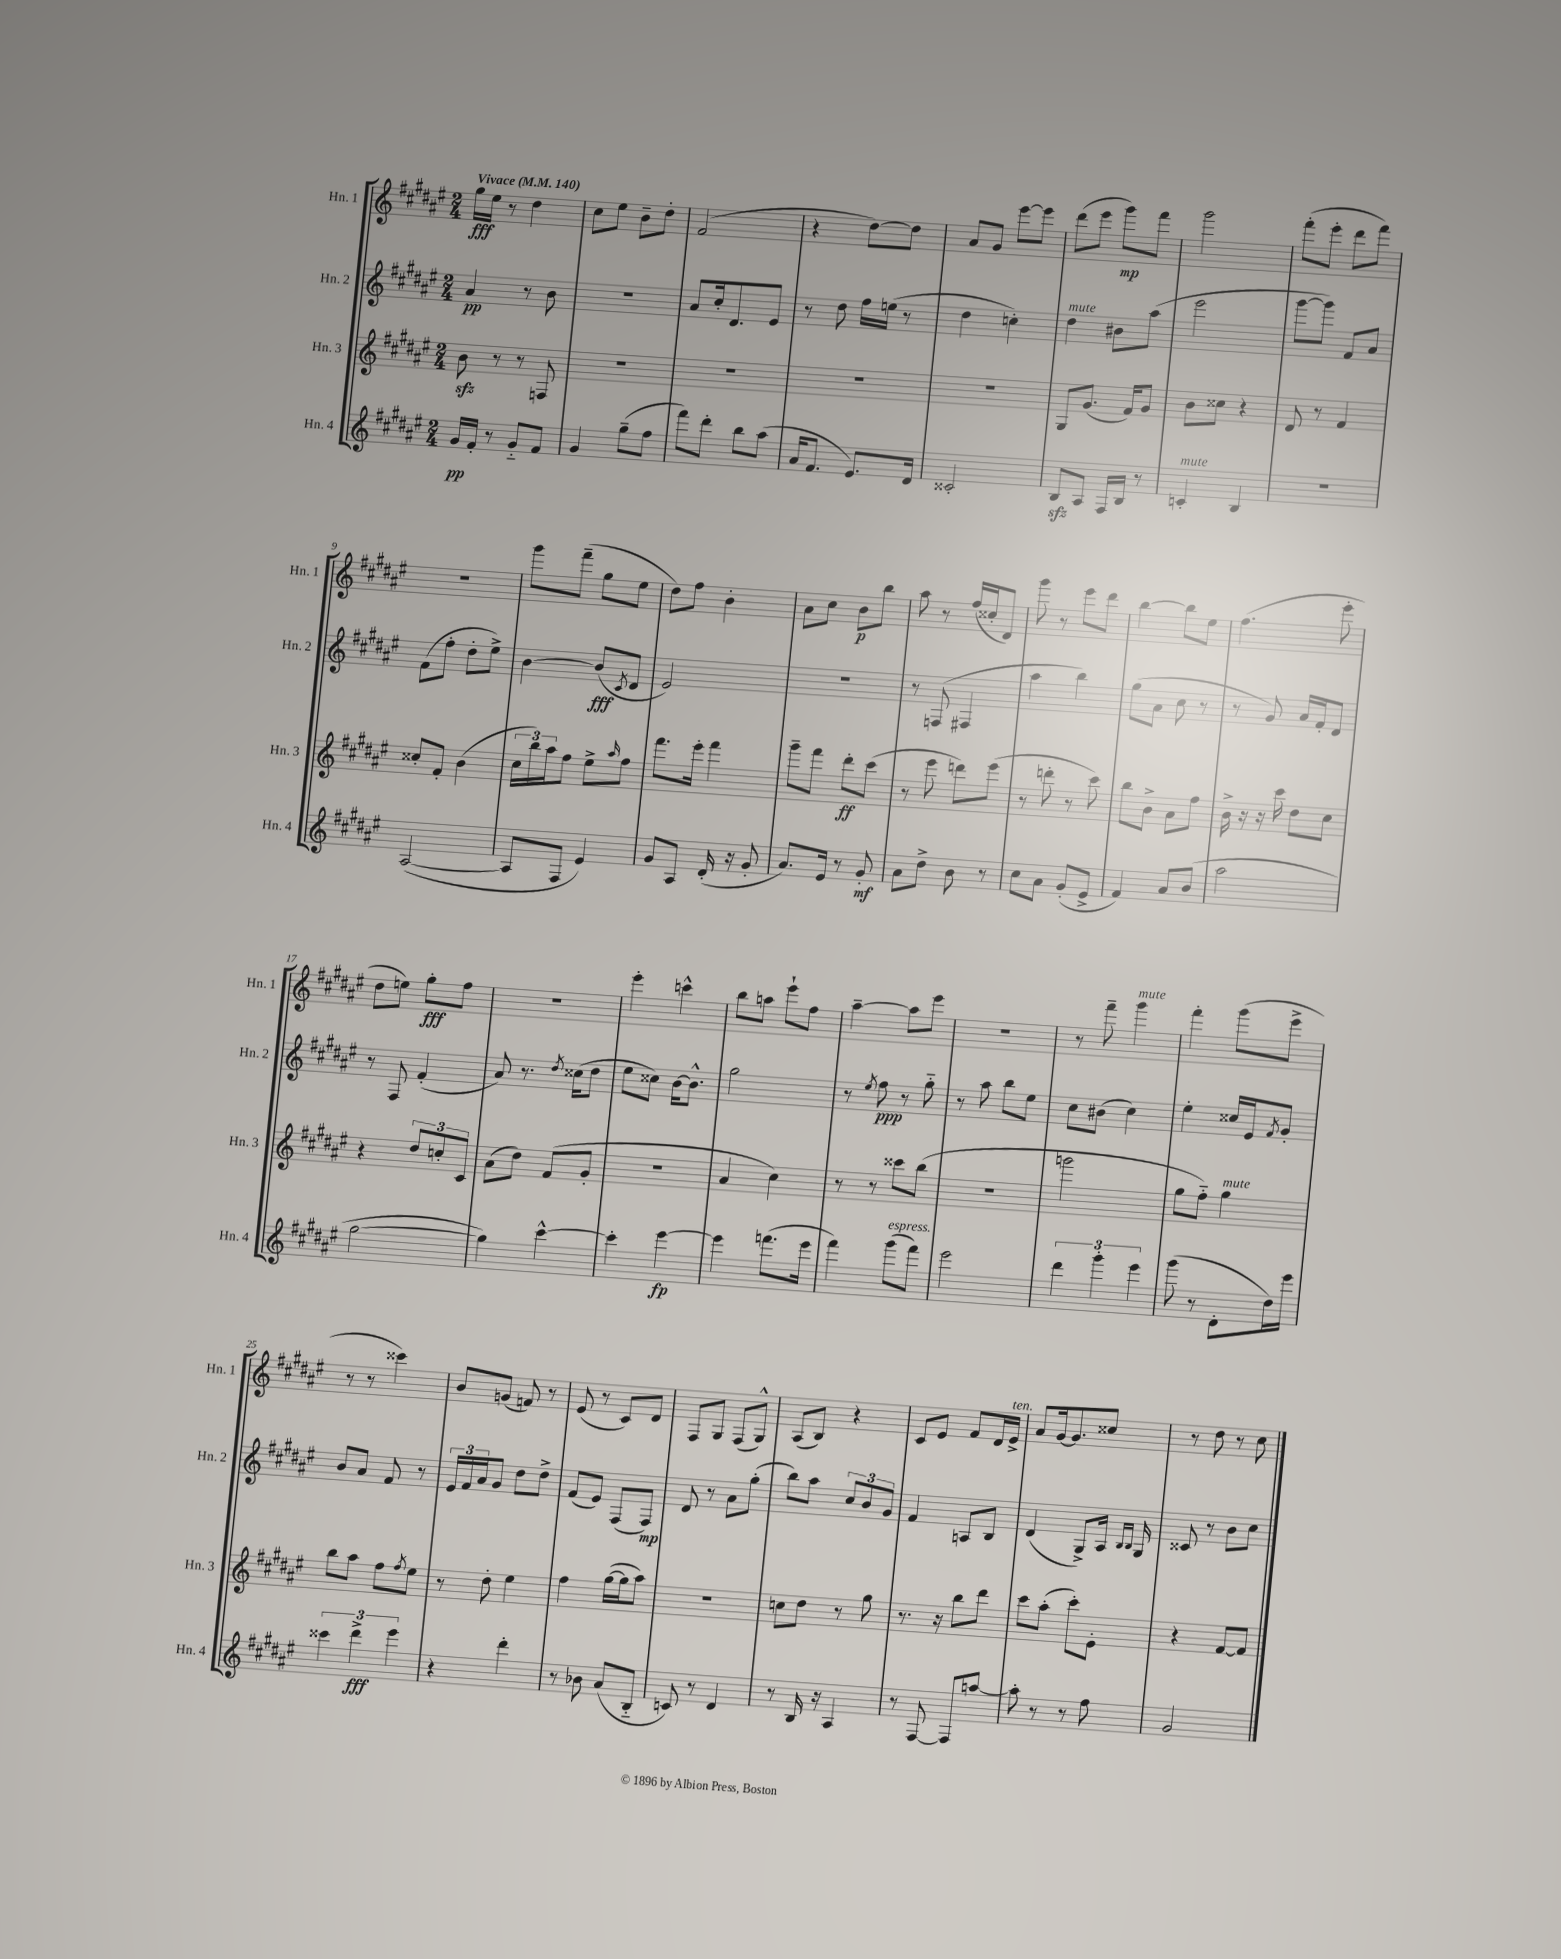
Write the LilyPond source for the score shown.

<<
\new StaffGroup <<
\new Staff = "s0" \with { instrumentName = "Hn. 1" shortInstrumentName = "Hn. 1" } {
    \clef treble \key fis \major \numericTimeSignature \time 2/4 \tempo "Vivace" 4 = 140
    gis''16\fff eis''16 r8 dis''4 |
    cis''8 eis''8 b'8-- dis''8-. |
    fis'2( |
    r4 dis''8~) dis''8 |
    ais'8 gis'8 eis'''8~ eis'''8 |
    dis'''8( eis'''8 gis'''8\mp) fis'''8 |
    gis'''2 |
    fis'''8-.( eis'''8-. dis'''8 fis'''8) |
    R2 |
    gis'''8 fis'''8--( gis''8 eis''8 |
    dis''8) fis''8 b'4-. |
    ais'8 cis''8 b'8\p b''8 |
    ais''8 r8 fis''16( cisis''16-. dis'8) |
    gis'''8 r8 eis'''8 dis'''8 |
    b''4~ b''8 eis''8 |
    fis''4.( eis'''8-. |
    dis''8 e''8) gis''8-.\fff fis''8 |
    r2 |
    eis'''4-. c'''4-^ |
    b''8 a''8 eis'''8-! fis''8 |
    ais''4~-- ais''8 eis'''8 |
    R2 |
    r8 fis'''8-- gis'''4^\markup { \italic "mute" } |
    fis'''4-. gis'''8( eis'''8-> |
    r8 r8 cisis'''4) |
    b'8 g'8( f'8) r8 |
    eis'8( r8 cis'8) dis'8 |
    fis8 gis8 fis8( gis8-^) |
    ais8( b8) r4 |
    cis'8 eis'8 fis'8 dis'16 eis'16->^\markup { \italic "ten." } |
    ais'8 gis'16~ gis'8. cisis''8 |
    r8 dis''8 r8 cis''8 \bar "|." |
}
\new Staff = "s1" \with { instrumentName = "Hn. 2" shortInstrumentName = "Hn. 2" } {
    \clef treble \key fis \major \numericTimeSignature \time 2/4
    ais'4\pp r8 b'8 |
    r2 |
    ais'8 cis''16-. dis'8. eis'8 |
    r8 dis''8 fis''16 e''16( r8 |
    dis''4 c''4-.) |
    dis''4^\markup { \italic "mute" } bis'8 ais''8( |
    eis'''2 |
    gis'''8~ gis'''8) fis'8 ais'8 |
    fis'8( fis''8-. dis''8-. eis''8->) |
    b'4~ b'8\fff( \acciaccatura { cis'8 } dis'8 |
    eis'2) |
    R2 |
    r8 f8( fis4 |
    ais''4 b''4) |
    gis''8( ais'8 cis''8 r8 |
    r8 gis'8) ais'16 fis'16-. dis'8 |
    r8 fis8 fis'4-.( |
    ais'8) r8. \acciaccatura { dis''8 } cisis''16( dis''8 |
    eis''8 cisis''8) b'16~ b'8.-^ |
    gis''2 |
    r8 \acciaccatura { eis''8 } fis''8\ppp r8 gis''8-_ |
    r8 ais''8 b''8 eis''8 |
    cis''8 bis'8( cis''4) |
    eis''4-. cisis''16 eis'16 \acciaccatura { fis'8 } gis'8-. |
    b'8 ais'8 fis'8 r8 |
    \tuplet 3/2 { eis'16 fis'16 ais'16 } gis'8 dis''8 dis''8-> |
    fis'8( eis'8) fis8( fis8\mp) |
    dis'8 r8 ais'8 gis''8-.( |
    b''8) ais''8 \tuplet 3/2 { cis''8 b'8 gis'8 } |
    fis'4 a8 b8 |
    dis'4( gis8->) ais16 \grace { b16 b16 } gis16 |
    cisis'8 r8 b'8 cis''8 \bar "|." |
}
\new Staff = "s2" \with { instrumentName = "Hn. 3" shortInstrumentName = "Hn. 3" } {
    \clef treble \key fis \major \numericTimeSignature \time 2/4
    b'8\sfz r8 r8 f8 |
    R2 |
    R2 |
    R2 |
    R2 |
    gis8 gis'8.( fis'16) gis'8 |
    b'8 cisis''8 r4 |
    dis'8 r8 fis'4 |
    cisis''8-. fis'8-. b'4( |
    \tuplet 3/2 { cis''16 b''16) ais''16 } fis''8 eis''8-> \grace { ais''16 } fis''8 |
    fis'''8. eis'''16-. fis'''4 |
    gis'''8-- fis'''8 dis'''8-.\ff cis'''8( |
    r8 eis'''8 d'''8) eis'''8( |
    r8 d'''8-. r8 cis'''8) |
    b''8 b'8-> ais'8 fis''8 |
    b'16-> r16 r16 cis'''16 dis''8 cis''8 |
    r4 \tuplet 3/2 { dis''8 c''8-. cis'8 } |
    ais'8( dis''8) fis'8( gis'8-. |
    R2 |
    ais'4 cis''4) |
    r8 r8 cisis'''8 b''8( |
    R2 |
    g'''2 |
    gis''8 fis''8-_) gis''4^\markup { \italic "mute" } |
    b''8 ais''8 fis''8 \acciaccatura { fis''8 } eis''8 |
    r8 dis''8-. eis''4 |
    fis''4 gis''16~( gis''16 ais''8) |
    r2 |
    c''8 dis''8 r8 gis''8 |
    r8. r16 b''8 dis'''8 |
    cis'''8 ais''8-.( cis'''8-.) eis'8-. |
    r4 fis'8~ fis'8 \bar "|." |
}
\new Staff = "s3" \with { instrumentName = "Hn. 4" shortInstrumentName = "Hn. 4" } {
    \clef treble \key fis \major \numericTimeSignature \time 2/4
    gis'16\pp fis'16-. r8 gis'8-_ fis'8 |
    gis'4 gis''8--( fis''8 |
    fis'''8) dis'''8-. b''8 ais''8( |
    ais'16 fis'8. eis'8.) dis'16 |
    cisis'2-. |
    b8\sfz ais8 fis16 b16 r8 |
    c'4-.^\markup { \italic "mute" } b4 |
    R2 |
    ais2~( |
    ais8 fis8 eis'4) |
    gis'8 ais8 dis'16-.( r16 gis'8-. |
    ais'8.) eis'16 r8 gis'8-.\mf |
    ais'8 dis''8-> b'8 r8 |
    cis''8 ais'8 gis'8-.( eis'8-> |
    fis'4) ais'8 b'8( |
    ais''2 |
    gis''2~ |
    gis''4) cis'''4~-^ |
    cis'''4-. eis'''4~\fp |
    eis'''4 f'''8.( eis'''16 |
    fis'''4) gis'''8^\markup { \italic "espress." }( fis'''8) |
    eis'''2 |
    \tuplet 3/2 { dis'''4 gis'''4-. eis'''4 } |
    gis'''8( r8 dis'8-. dis''16) eis'''16 |
    \tuplet 3/2 { cisis'''4 dis'''4->\fff eis'''4 } |
    r4 dis'''4-. |
    r8 bes'8 ais'8( b8-_ |
    c'8) r8 dis'4 |
    r8 b16 r16 ais4 |
    r8 fis8~ fis8 a''8~ |
    a''8-. r8 r8 fis''8 |
    gis'2 \bar "|." |
}
>>
>>
